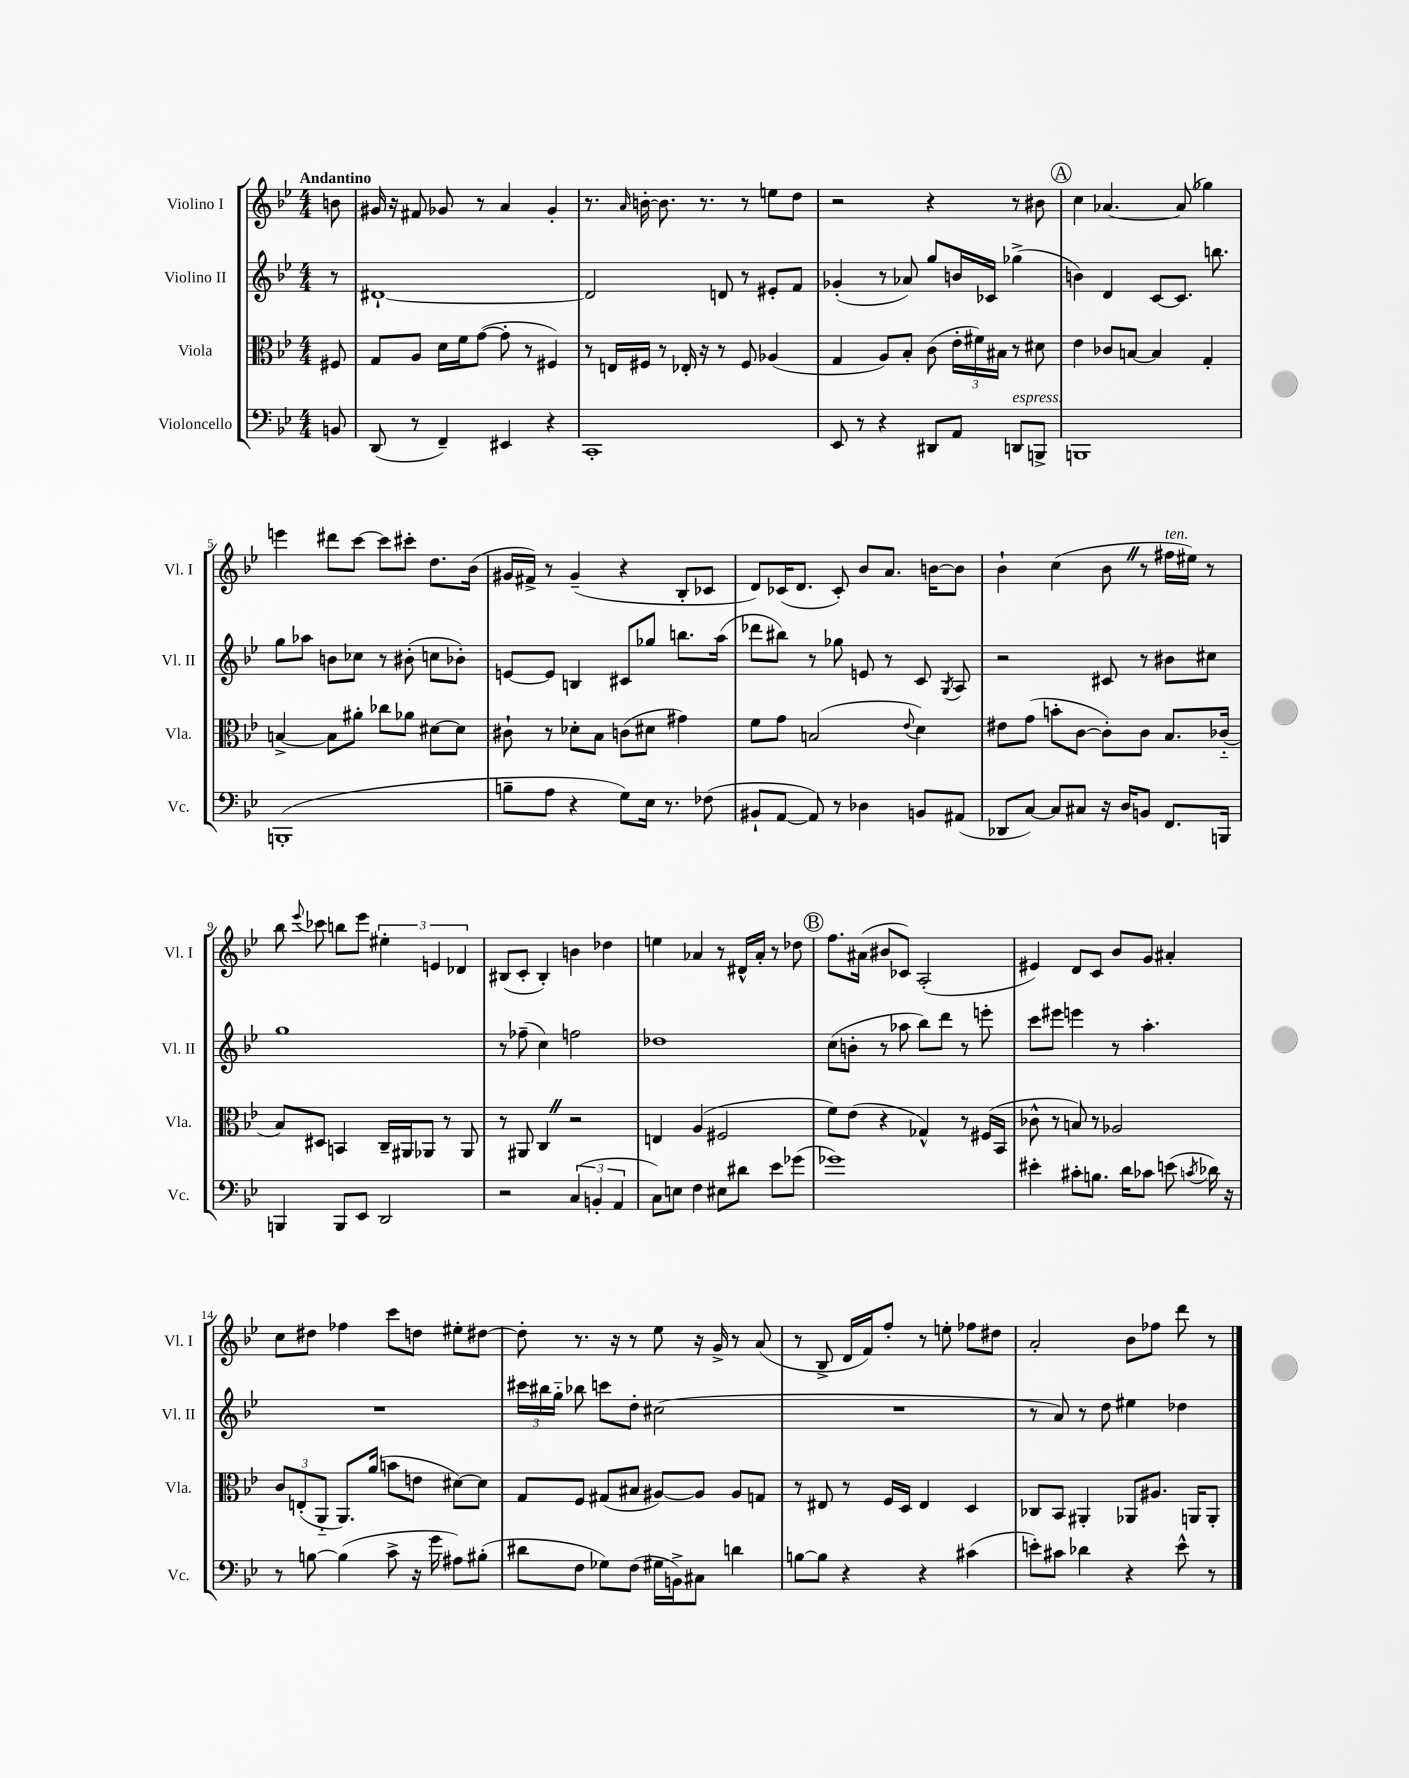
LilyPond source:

<<
\new StaffGroup <<
\new Staff = "s0" \with { instrumentName = "Violino I" shortInstrumentName = "Vl. I" } {
    \clef treble \key bes \major \numericTimeSignature \time 4/4 \partial 8 \tempo "Andantino"
    \autoBeamOff b'8 |
    gis'16 r16 fis'8 ges'8 r8 a'4 ges'4-. |
    r8. \grace { a'16 } b'16~-. b'8. r8. r8 e''8[ d''8] |
    r2 r4 r8 bis'8 |
    \mark \markup { \circle "A" } c''4 aes'4.~ aes'8( ges''4) |
    e'''4 dis'''8[ c'''8]~ c'''8[ cis'''8]-. d''8.[ bes'16]( |
    gis'16[ fis'16]->) r8 gis'4--( r4 bes8[-. ces'8] |
    d'8[) ces'16( d'8.] ces'8-.) bes'8[ a'8.] b'16[~ b'8] |
    bes'4-! c''4( bes'8 \once \override BreathingSign.text = \markup { \musicglyph "scripts.caesura.straight" } \breathe r8 fis''16[^\markup { \italic "ten." } eis''16]) r8 |
    bes''8 \appoggiatura { ees'''8 } ces'''8 b''8[ ees'''8] \tuplet 3/2 { eis''4-. e'4 des'4 } |
    bis8[( c'8]-. bis4-.) b'4 des''4 |
    e''4 aes'4 r8 dis'16[-^ aes'16]-. r8 des''8 |
    \mark \markup { \circle "B" } f''8.[ ais'16]( bis'8[ ces'8]) a2-.( |
    eis'4) d'8[ c'8] bes'8[ g'8] ais'4-. |
    c''8[ dis''8] fes''4 c'''8[ d''8] eis''8[-. dis''8]~ |
    dis''8-. r8. r16 r8 ees''8 r16 g'16-> r8 a'8( |
    r8 bes8-> d'16[ f'16) f''8]-. r8 e''8-. fes''8[ dis''8] |
    a'2-. bes'8[ fes''8] d'''8 r8 \bar "|." |
}
\new Staff = "s1" \with { instrumentName = "Violino II" shortInstrumentName = "Vl. II" } {
    \clef treble \key bes \major \numericTimeSignature \time 4/4 \partial 8
    \autoBeamOff r8 |
    dis'1~-! |
    dis'2 d'8 r8 eis'8[-. f'8] |
    ges'4-.( r8 aes'8) g''8[ b'16 ces'16] ges''4->( |
    \mark \markup { \circle "A" } b'4) d'4 c'8[~ c'8.] b''8. |
    g''8[ aes''8] b'8[ ces''8] r8 bis'8-.( c''8[ bes'8]-.) |
    e'8[~ e'8] b4 cis'8[ ges''8] b''8.[ a''16]( |
    des'''8[ bis''8]) r8 ges''8 e'8 r8 c'8 \acciaccatura { g8 } a8 |
    r2 cis'8 r8 bis'8[ cis''8] |
    g''1 |
    r8 fes''8--( c''4) f''2 |
    des''1 |
    \mark \markup { \circle "B" } c''8[( b'8]-. r8 aes''8 bes''8[) d'''8] r8 e'''8-. |
    c'''8[ eis'''8] e'''4 r8 a''4.-. |
    R1 |
    \tuplet 3/2 { cis'''16[ bis''16 g''16]-_ } bes''8 c'''8[ d''8]-. cis''2( |
    R1 |
    r8 a'8) r8 d''8 eis''4 des''4 \bar "|." |
}
\new Staff = "s2" \with { instrumentName = "Viola" shortInstrumentName = "Vla." } {
    \clef alto \key bes \major \numericTimeSignature \time 4/4 \partial 8
    \autoBeamOff fis8 |
    g8[ a8] d'16[ f'16 g'8]~( g'8-. r8 fis4) |
    r8 e16[ fis16] r8 ees16-. r16 r8 fis8 aes4( |
    g4 a8[) bes8]-. c'8( \tuplet 3/2 { ees'16[-. fis'16) bis16] } r8 dis'8 |
    \mark \markup { \circle "A" } ees'4 ces'8[ b8]~ b4 g4-. |
    b4~-> b8[ ais'8]-. ces''8[ aes'8] dis'8[~ dis'8] |
    cis'8-! r8 des'8[-. bes8] c'8[( dis'8] gis'4) |
    f'8[ g'8] b2( \appoggiatura { ees'8 } d'4) |
    eis'8[ g'8]( b'8[-. c'8]~ c'8[-.) c'8] bes8.[ ces'16]-_( |
    bes8[) dis8] b,4 c16[-- ais,16 aes,8] r8 aes,8 |
    r8 ais,8 c4 \once \override BreathingSign.text = \markup { \musicglyph "scripts.caesura.straight" } \breathe r2 |
    e4 a4( fis2 |
    \mark \markup { \circle "B" } f'8[) ees'8]( r4 ges4-^) r8 fis16[( bes,16] |
    ces'8-^ r8 b8) r8 aes2 |
    \tuplet 3/2 { c'8[ e8-.( a,8]-_ } a,8.[) a'16]( b'8[ e'8] dis'8[~) dis'8] |
    g8[ f8] gis8[( bis8] ais8[~) ais8] ais8[ g8] |
    r8 eis8 r8 f16[ d16] eis4 d4 |
    ces8[ bes,8] ais,4-. aes,8[ ais8.] a,16[ a,8]-. \bar "|." |
}
\new Staff = "s3" \with { instrumentName = "Violoncello" shortInstrumentName = "Vc." } {
    \clef bass \key bes \major \numericTimeSignature \time 4/4 \partial 8
    \autoBeamOff b,8 |
    d,8( r8 f,4--) eis,4 r4 |
    c,1-. |
    ees,8 r8 r4 dis,8[ a,8] d,8[^\markup { \italic "espress." } b,,8]-> |
    \mark \markup { \circle "A" } b,,1 |
    b,,1-.( |
    b8[-- a8] r4 g8[) ees16] r8. fes8( |
    bis,8[-! a,8]~ a,8) r8 des4 b,8[ ais,8]( |
    des,8[ c8]~) c8[ cis8] r16 d16[ b,8] f,8.[ b,,16] |
    b,,4 b,,8[ ees,8] d,2 |
    r2 \tuplet 3/2 { c4( b,4-. a,4 } |
    c8[) e8] f4 eis8[ dis'8] ees'8[ ges'8]( |
    \mark \markup { \circle "B" } ges'1) |
    eis'4-. cis'8[-. b8.] d'16[ ces'8] e'8( \acciaccatura { c'8 } des'16) r16 |
    r8 b8~ b4( c'8-> r16 g'16 ais8[) bis8]-.( |
    dis'8[ f8] ges8[) f8]( gis16[ b,16->) cis8] d'4 |
    b8[~ b8] r4 r4 cis'4( |
    e'8[-.) cis'8] des'4 r4 e'8-^ r8 \bar "|." |
}
>>
>>
